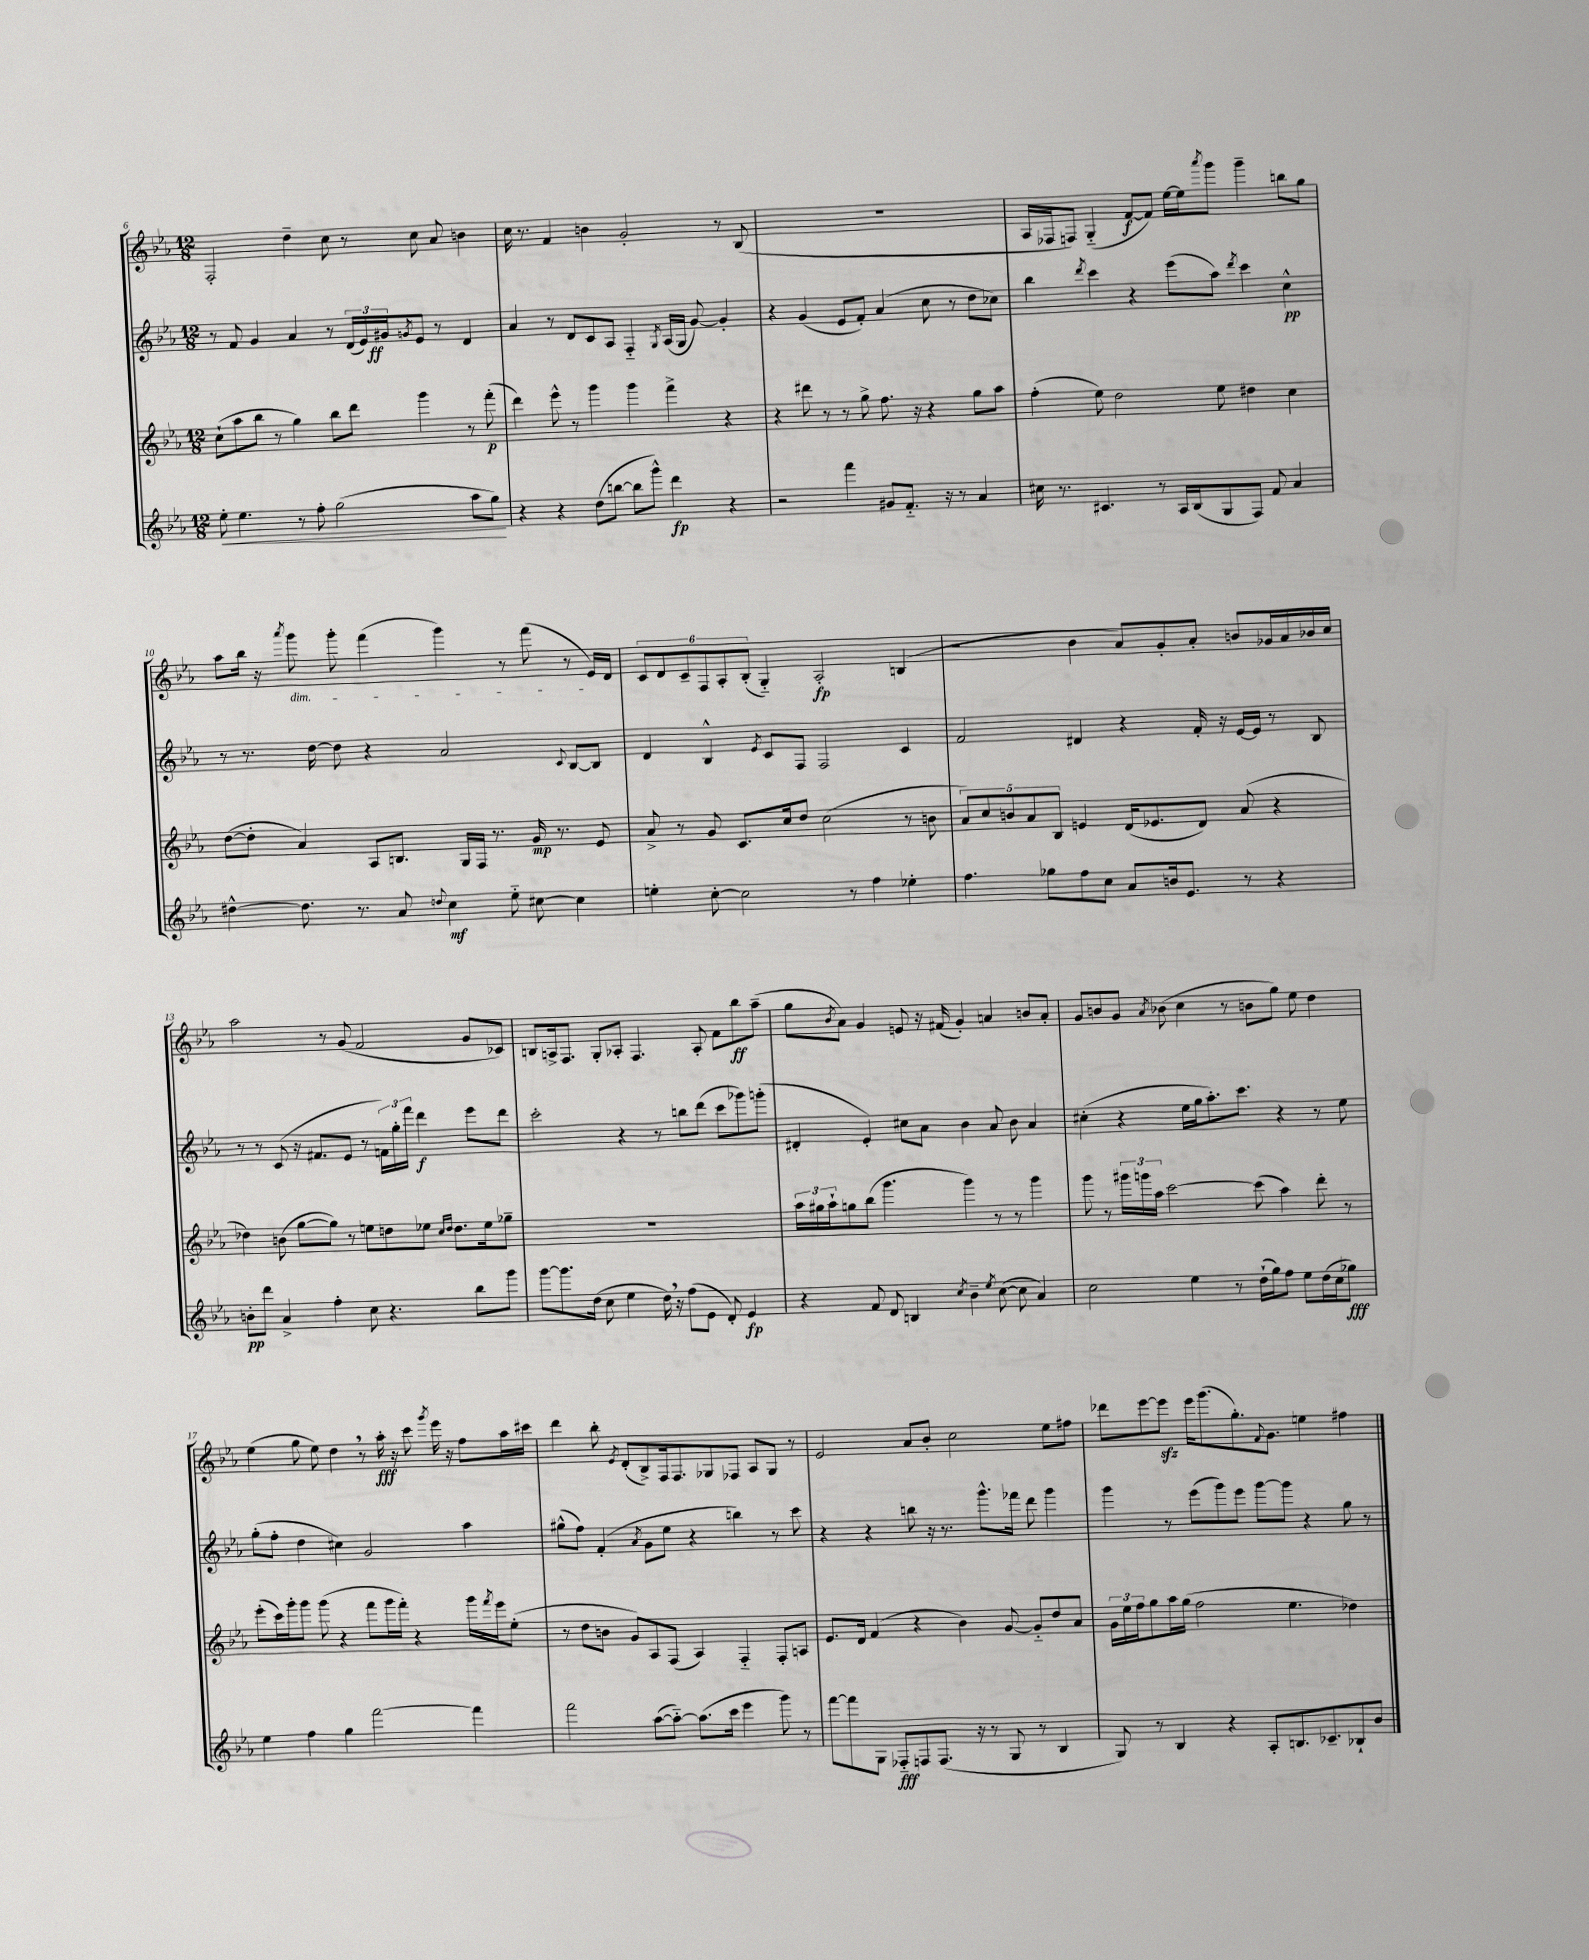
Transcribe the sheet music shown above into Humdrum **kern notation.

**kern	**dynam	**kern	**dynam	**kern	**dynam	**kern	**dynam
*part4	*part4	*part3	*part3	*part2	*part2	*part1	*part1
*staff4	*staff4	*staff3	*staff3	*staff2	*staff2	*staff1	*staff1
*clefG2	*	*clefG2	*	*clefG2	*	*clefG2	*
*k[b-e-a-]	*	*k[b-e-a-]	*	*k[b-e-a-]	*	*k[b-e-a-]	*
*M12/8	*	*M12/8	*	*M12/8	*	*M12/8	*
=6	=6	=6	=6	=6	=6	=6	=6
!	!LO:HP:b	!	!	!	!	!	!
8ee-'\	<	(8cc`\L	.	8r	.	2F'/	.
4.ee-\	.	8aa-\	.	8f/	.	.	.
.	.	8bb-\J	.	4g/	.	.	.
.	.	8r	.	.	.	.	.
8r	.	4gg\)	.	4a-/	.	4dd~\	.
8ff'\	.	.	.	.	.	.	.
(2gg\	.	8bb-\L	.	8r	.	8cc\	.
.	.	8ddd\J	.	(24d/LL	.	8r	.
.	.	.	.	24e-/)	.	.	.
.	.	.	.	24g#X/J	ff	.	.
.	.	.	.	8qgn/	.	.	.
.	.	4ggg\	.	8e-/J	.	8cc\	.
.	.	.	.	8r	.	8a-/	.
8aa-\L	.	8r	.	4d/	.	4bn\	.
8gg\J)	.	(8fff'\	p	.	.	.	.
.	[	.	.	.	.	.	.
=7	=7	=7	=7	=7	=7	=7	=7
4r	.	4ddd\)	.	4a-/	.	16cc\	.
.	.	.	.	.	.	8.r	.
4r	.	8eee-^^\	.	8r	.	4f/	.
.	.	8r	.	8d/L	.	.	.
(8dd\L	.	4ggg\	.	8c/	.	4bn\	.
[8bbn\J	.	.	.	8A-/J	.	.	.
8bb\L]	.	4ggg\	.	4F/	.	2g'/	.
8ggg^^\J)	.	.	.	.	.	.	.
.	.	.	.	8qG/	.	.	.
4ddd\	fp	4fff^\	.	(16A-/LL	.	.	.
.	.	.	.	16G/JJ	.	.	.
.	.	.	.	[8g/)	.	.	.
4r	.	4r	.	4g'/]	.	8r	.
.	.	.	.	.	.	(8B-/	.
=8	=8	=8	=8	=8	=8	=8	=8
2r	.	4r	.	4r	.	1.r	.
.	.	8ddd#X\	.	(4g/	.	.	.
.	.	8r	.	.	.	.	.
4fff\	.	8r	.	8e-/L	.	.	.
.	.	8gg^\	.	8f'/J)	.	.	.
8g#X/L	.	8.ff\	.	(4a-/	.	.	.
8.f/J	.	.	.	.	.	.	.
.	.	16r	.	.	.	.	.
.	.	4r	.	8cc\	.	.	.
16r	.	.	.	.	.	.	.
8r	.	.	.	8r	.	.	.
4a-/	.	8gg\L	.	8dd\L	.	.	.
.	.	8aa-\J	.	8cc-X\J)	.	.	.
=9	=9	=9	=9	=9	=9	=9	=9
16cc#X\	.	(4ff'\	.	4bb-\	.	16A-/LL	.
8.r	.	.	.	.	.	16F-X/J	.
.	.	.	.	.	.	8Fn/J)	.
.	.	.	.	8qddd/	.	.	.
4.c#X/	.	8ee-\)	.	4ccc\	.	(4G/	.
.	.	2dd\	.	.	.	.	.
.	.	.	.	4r	.	[8f/L	f
8r	.	.	.	.	.	8f/J])	.
16A-/LL	.	.	.	(8eee-\L	.	[16ee-\LL	.
(16B-/J	.	.	.	.	.	16ee-\J]	.
.	.	.	.	.	.	8qaaa-/	.
8G/	.	8ee-\	.	8aa-\J)	.	8ggg\J	.
.	.	.	.	8qddd/	.	.	.
8F/J)	.	4dd#X\	.	4ccc\	.	4ggg~\	.
8f/	.	.	.	.	.	.	.
4a-/	.	4cc\	.	4cc^^\	pp	8bbn\L	.
.	.	.	.	.	.	8gg\J	.
!!LO:LB:g=z
=10	=10	=10	=10	=10	=10	=10	=10
[4dd#X^^\	.	([8dd\L	.	8r	.	8aa-\L	.
.	.	8dd'\J]	.	8.r	.	16bb-\Jk	.
.	.	.	.	.	.	16r	.
.	.	.	.	.	.	8qaaa-/	.
!	!	!	!	!	!	!LO:TX:b:i:t=dim.	!
8.dd#\]	.	4a-/)	.	.	.	8ggg\	.
.	.	.	.	[16dd\	.	.	.
.	.	.	.	8dd\]	.	8ggg'\	.
8.r	.	.	.	.	.	.	.
.	.	8A-/L	.	4r	.	(4fff\	.
8a-/	.	8.Bn/J	.	.	.	.	.
8qqddn/	.	.	.	.	.	.	.
4cc\	mf	.	.	2a-/	.	4ggg\)	.
.	.	16G/LL	.	.	.	.	.
.	.	16F/JJ	.	.	.	.	.
.	.	8.r	.	.	.	.	.
8ee-\	.	.	.	.	.	8r	.
[8cc#X\	.	16g/	mp	.	.	(8fff\	.
.	.	8.r	.	.	.	.	.
.	.	.	.	8qqc/	.	.	.
4cc#\]	.	.	.	[8B-/L	.	8r	.
.	.	8e-/	.	8B-/J]	.	16e-/LL)	.
.	.	.	.	.	.	16d/JJ	.
=11	=11	=11	=11	=11	=11	=11	=11
4een'\	.	8a-^/	.	4d/	.	12c/L	.
.	.	.	.	.	.	12d/	.
.	.	8r	.	.	.	.	.
.	.	.	.	.	.	12c~/	.
[8cc'\	.	8g/	.	4B-^^/	.	12F/	.
.	.	.	.	.	.	12A-'/	.
2cc\]	.	8.c/L	.	.	.	.	.
.	.	.	.	.	.	(12B-'/J	.
.	.	.	.	8qe-/	.	.	.
.	.	.	.	8c/L	.	4G/)	.
.	.	16cc/k	.	.	.	.	.
.	.	8dd/J	.	8F/J	.	.	.
.	.	(2cc\	.	2F/	.	2A-'/	fp
8r	.	.	.	.	.	.	.
4ff\	.	.	.	.	.	.	.
4ee-X'\	.	8r	.	4c/	.	(4Bn/	.
.	.	8bn\	.	.	.	.	.
=12	=12	=12	=12	=12	=12	=12	=12
4.ff\	.	10a-/L)	.	2f/	.	2r	.
.	.	10cc/	.	.	.	.	.
.	.	10bn/	.	.	.	.	.
.	.	10a-/	.	.	.	.	.
8gg-X\L	.	.	.	.	.	.	.
.	.	10B-/J	.	.	.	.	.
8ff\	.	4en/	.	4d#X/	.	4b-\	.
8cc\J	.	.	.	.	.	.	.
8a-/L	.	(16d/KL	.	4r	.	8a-/L)	.
.	.	8.e-X/	.	.	.	.	.
16bn/k	.	.	.	.	.	8g'/	.
8.e-/J	.	.	.	.	.	.	.
.	.	8d/J)	.	16f'/	.	8a-'/J	.
.	.	.	.	16r	.	.	.
8r	.	(8a-/	.	[16e-/LL	.	8bn/L	.
.	.	.	.	16e-/JJ]	.	.	.
4r	.	4r	.	8r	.	16g-X/L	.
.	.	.	.	.	.	16a-/	.
.	.	.	.	8B-/	.	16b-X/	.
.	.	.	.	.	.	16cc/JJ	.
!!LO:LB:g=z
=13	=13	=13	=13	=13	=13	=13	=13
8bn'\L	pp	4dd-X\)	.	8r	.	2aa-\	.
8ddd\J	.	.	.	8r	.	.	.
4a-^/	.	(8bn\	.	(8c/	.	.	.
.	.	[8gg\L	.	16r	.	.	.
.	.	.	.	8.f#X/L	.	.	.
4ff'\	.	8gg\J])	.	.	.	8r	.
.	.	8r	.	8e-/J	.	(8g/	.
8cc\	.	8een\L	.	8r	.	2f/	.
4.r	.	8ddn\	.	24fn\LL)	.	.	.
.	.	.	.	24gg'\	.	.	.
.	.	.	.	24fff\JJ	.	.	.
.	.	8ee-X\J	.	4ddd\	f	.	.
.	.	16qqcc/LL	.	.	.	.	.
.	.	16qqdd/JJ	.	.	.	.	.
.	.	8.dd\L	.	.	.	.	.
8bb-\L	.	.	.	8eee-\L	.	8g/L	.
.	.	16ee-\k	.	.	.	.	.
8ggg\J	.	8gg-X~\J	.	8ddd\J	.	8c-X/J)	.
=14	=14	=14	=14	=14	=14	=14	=14
[8ggg\L	.	1.r	.	2ccc'\	.	8Bn/L	.
8.ggg\]	.	.	.	.	.	16An^/k	.
.	.	.	.	.	.	8.F/J	.
(16dd\Jk	.	.	.	.	.	.	.
8cc\	.	.	.	.	.	8G'/L	.
4ee-\	.	.	.	4r	.	8A-X'/J	.
.	.	.	.	.	.	4.F/	.
16dd,\)	.	.	.	8r	.	.	.
16r	.	.	.	.	.	.	.
(8ff\L	.	.	.	8bbn\L	.	.	.
8e-\J	.	.	.	(8ddd\J	.	8A-'/	.
8d'/)	.	.	.	8ccc\L	.	8f\L	.
4e-/	fp	.	.	8ggg-X\)	.	8bb-\	ff
.	.	.	.	(8gggn'\J	.	(8aa-~\J	.
=15	=15	=15	=15	=15	=15	=15	=15
4r	.	24aa-\LL	.	4d#X'/	.	8gg\L	.
.	.	24gg#X\	.	.	.	.	.
.	.	24aa-`\J	.	.	.	.	.
.	.	.	.	.	.	8qb-/	.
.	.	8ggn\	.	.	.	8a-\J)	.
8f/	.	(8bb-\J	.	4e-'/)	.	4g/	.
8d/	.	4.ggg\	.	.	.	.	.
4Bn/	.	.	.	8cc#X\L	.	8en/	.
.	.	.	.	8a-\J	.	16r	.
.	.	.	.	.	.	(16f#X/	.
8qcc/	.	.	.	.	.	.	.
4b-~\	.	4ggg\)	.	4b-\	.	4g'/)	.
8qee-/	.	.	.	.	.	.	.
([8cc\	.	8r	.	8a-/	.	4an/	.
8cc\]	.	8r	.	8b-\	.	.	.
4a-/)	.	4ggg\	.	4a-/	.	8bn/L	.
.	.	.	.	.	.	8a'/J	.
=16	=16	=16	=16	=16	=16	=16	=16
2cc\	.	8ggg\	.	(4cc#X'\	.	8g/L	.
.	.	8r	.	.	.	8bn/	.
.	.	24ggg#X\LL	.	4r	.	8g/J	.
.	.	24gggn\	.	.	.	.	.
.	.	24aa-\JJ	.	.	.	.	.
.	.	.	.	.	.	8qa-/	.
.	.	[2ccc\	.	.	.	(8b-X\	.
4ee-\	.	.	.	16ee-\LL	.	4cc\	.
.	.	.	.	16gg\J	.	.	.
.	.	.	.	8.aa-'\)	.	.	.
8r	.	.	.	.	.	8r	.
.	.	.	.	8.ccc\J	.	.	.
(16dd`\LL	.	(8ccc\]	.	.	.	8bn\L	.
16gg\J)	.	.	.	.	.	.	.
8ff\J	.	4aa-\)	.	4r	.	8gg\J)	.
8ee-\L	.	.	.	.	.	8ee-\	.
(16dd\L	.	8ddd'\	.	8r	.	4dd\	.
16cc\J	.	.	.	.	.	.	.
8gg-X\J)	fff	8r	.	8ee-\	.	.	.
!!LO:LB:g=z
=17	=17	=17	=17	=17	=17	=17	=17
4ee-\	.	(8eee-'\L	.	(8gg'\L	.	(4ee-\	.
.	.	16ccc\L)	.	8ff'\J	.	.	.
.	.	16ggg'\J	.	.	.	.	.
4ff\	.	8ggg\J	.	4dd\	.	8gg\	.
.	.	(8ggg\	.	.	.	8ee-\)	.
4gg\	.	4r	.	4cc#X\)	.	4dd,\	.
[2fff\	.	8fff\L	.	2g/	.	8r	.
.	.	16ggg\L	.	.	.	16aa-'\	fff
.	.	16fff'\JJ)	.	.	.	16r	.
.	.	4r	.	.	.	8ccc\	.
.	.	.	.	.	.	8qggg/	.
.	.	.	.	.	.	16eee-\	.
.	.	.	.	.	.	16r	.
4fff\]	.	16ggg\LL	.	4aa-\	.	8ff\L	.
.	.	8qfff/	.	.	.	.	.
.	.	16eee-\J	.	.	.	.	.
.	.	(8ee-'\J	.	.	.	16aa-\L	.
.	.	.	.	.	.	16ccc#X\JJ	.
=18	=18	=18	=18	=18	=18	=18	=18
2fff\	.	8r	.	(8gg#X^^\L	.	4ddd\	.
.	.	8dd\L	.	8ff\J)	.	.	.
.	.	8bn\J	.	(4f'/	.	8bb-'\	.
.	.	.	.	.	.	8qe-/	.
.	.	8g/L)	.	.	.	(8d'/L	.
.	.	.	.	8qa-/	.	.	.
([8aa-\L	.	8A-/	.	8g\L	.	8B-^/)	.
8aa-\J_)	.	(8F/J	.	8ee-\J	.	16F/k	.
.	.	.	.	.	.	8.F/	.
(8.aa-\L]	.	4A-/)	.	4r	.	.	.
.	.	.	.	.	.	8G-X/	.
16ccc\Jk	.	.	.	.	.	.	.
4eee-\	.	4F/	.	4bbn\)	.	8F-X/J	.
.	.	.	.	.	.	8A-/L	.
8ggg\)	.	8F'/L	.	8r	.	8G-/J	.
8r	.	8An/J	.	8ccc\	.	8r	.
=19	=19	=19	=19	=19	=19	=19	=19
[8fff\L	.	8.e-/L	.	4r	.	2e-/	.
8fff\]	.	.	.	.	.	.	.
.	.	16d/Jk	.	.	.	.	.
8G\J	.	(4f/	.	4r	.	.	.
8F-X/L	fff	.	.	.	.	.	.
8Fn/	.	4r	.	8bbn\	.	8a-/L	.
(8.F/J	.	.	.	16r	.	8b-'/J	.
.	.	.	.	8.r	.	.	.
.	.	4b-\)	.	.	.	2cc\	.
16r	.	.	.	.	.	.	.
8r	.	.	.	8.ggg^^\L	.	.	.
8G/	.	[8g/	.	.	.	.	.
.	.	.	.	16fff-X\Jk	.	.	.
8r	.	8g/L]	.	8ddd\	.	.	.
4B-/	.	8dd/	.	4ggg\	.	8ee-\L	.
.	.	8a-/J	.	.	.	8ff#X\J	.
=20	=20	=20	=20	=20	=20	=20	=20
8G/)	.	24g\LL	.	4ggg\	.	8ddd-X\L	.
.	.	24ee-\	.	.	.	.	.
.	.	24ff\J	.	.	.	.	.
8r	.	8gg\	.	.	.	[8eee-\	.
4B-/	.	16aa-\L	.	8r	.	8eee-zz\J]	.
.	.	(16gg\JJ	.	.	.	.	.
.	.	2ff\	.	(8eee-\L	.	16eee-\KL	.
.	.	.	.	.	.	(8.ggg\	.
4r	.	.	.	8ggg\)	.	.	.
.	.	.	.	8eee-\J	.	8.gg'\)	.
8A-'/L	.	.	.	[8ggg\L	.	.	.
.	.	.	.	.	.	8qqf/	.
.	.	.	.	.	.	8.g\J	.
8.Bn/	.	4.ee-\	.	8ggg\J]	.	.	.
.	.	.	.	4r	.	4een\	.
8.c-X~/	.	.	.	.	.	.	.
8B-X`/	.	4dd-X\)	.	8gg\	.	4ff#X\	.
8b-/J	.	.	.	8r	.	.	.
==	==	==	==	==	==	==	==
*-	*-	*-	*-	*-	*-	*-	*-
